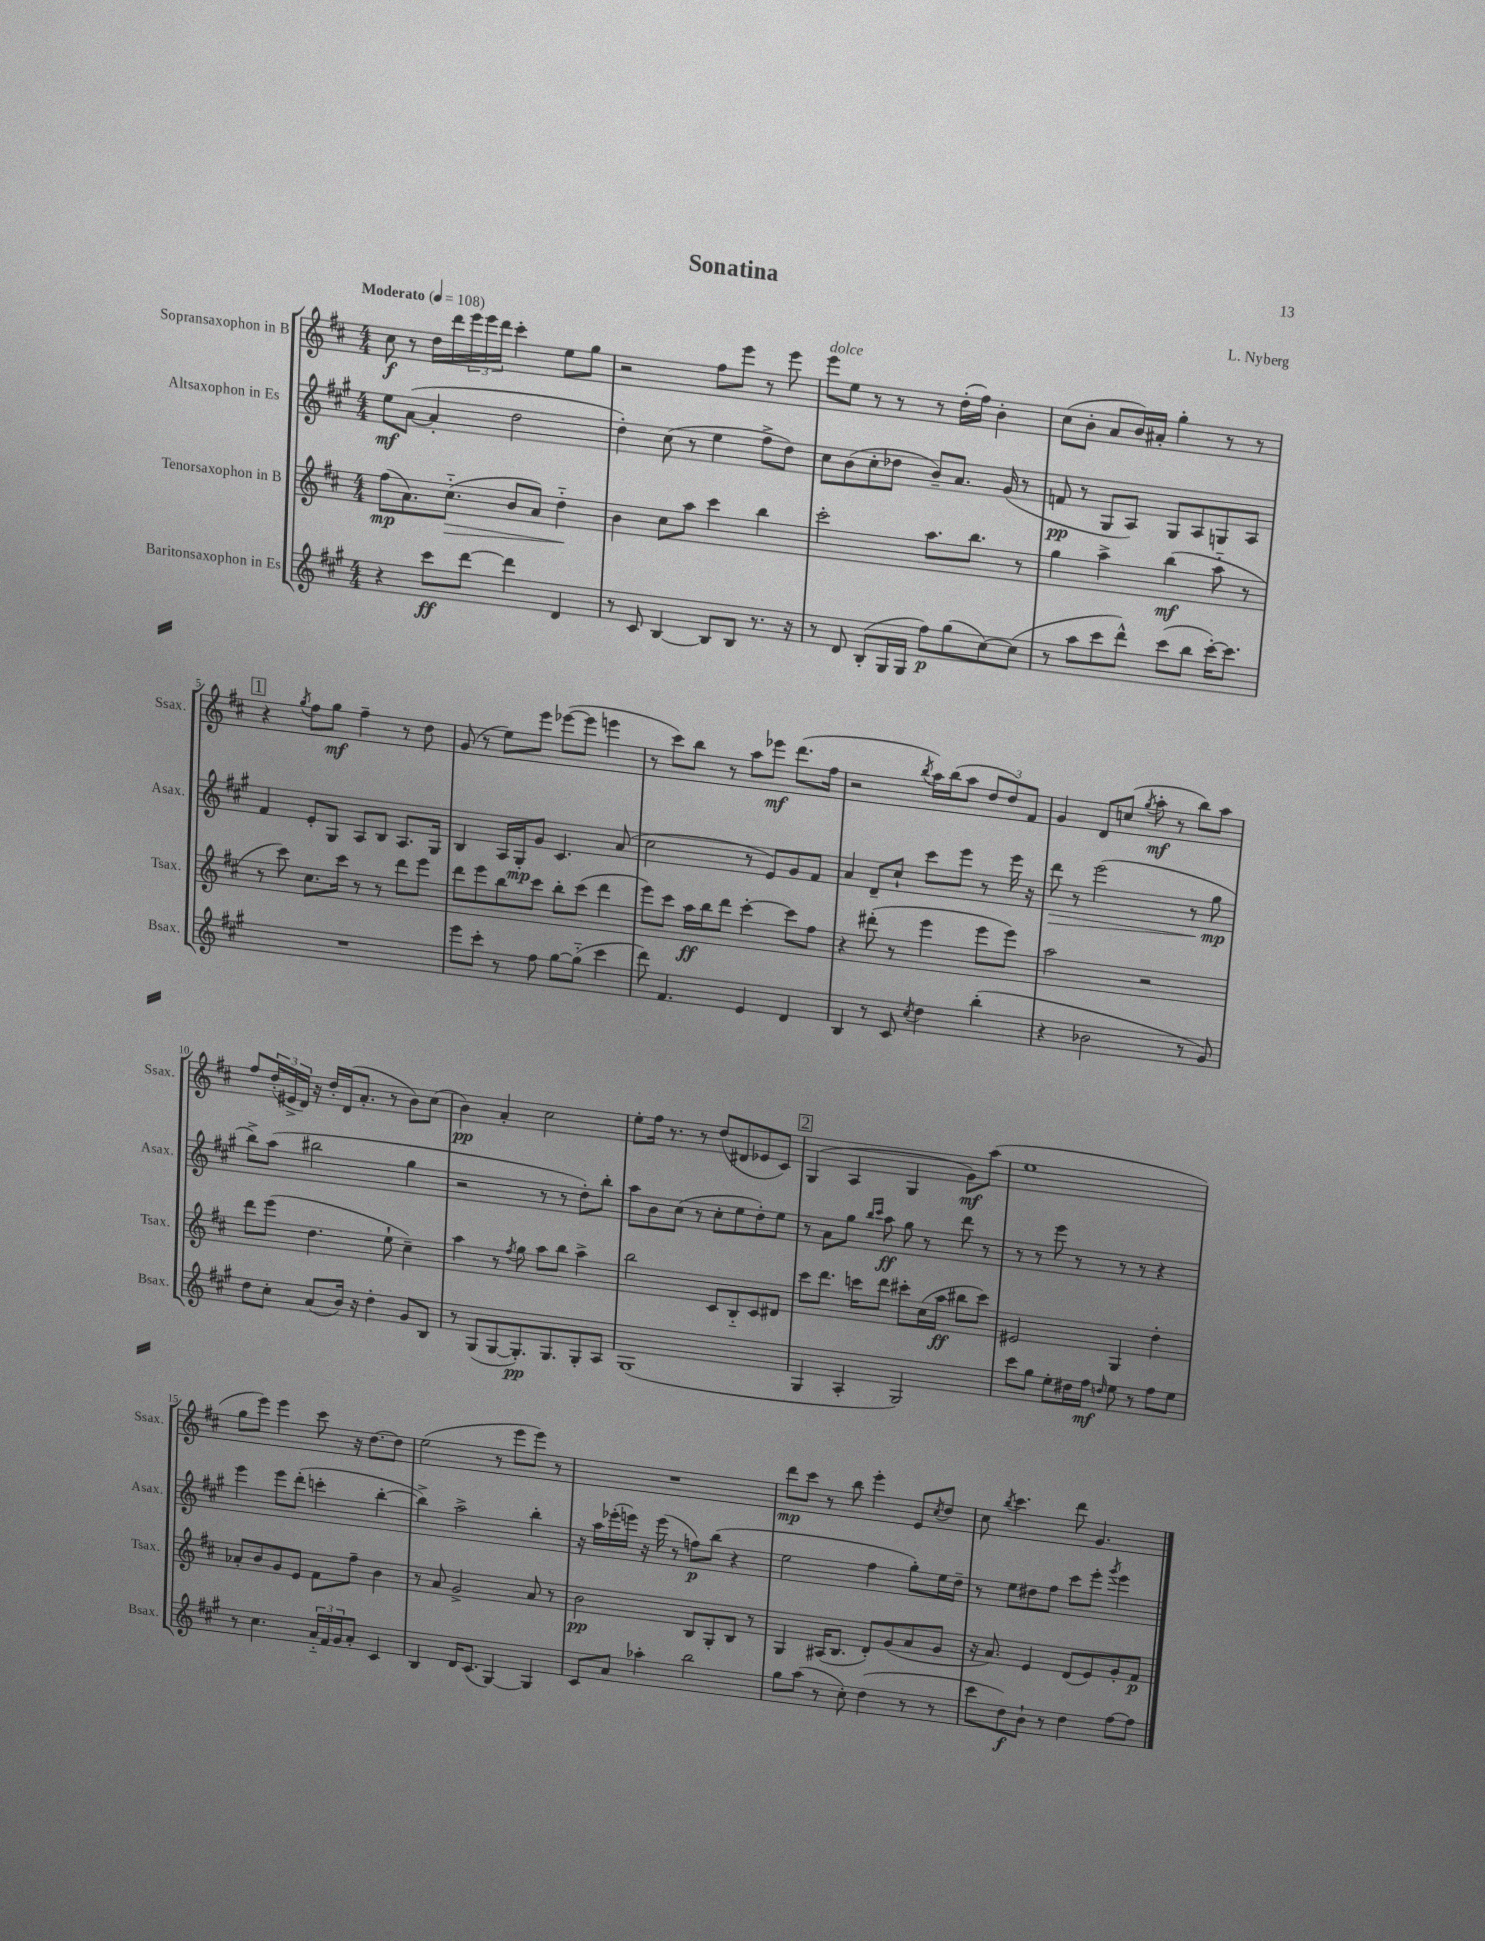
\header { title = "Sonatina" composer = "L. Nyberg" }
<<
\new StaffGroup <<
\new Staff = "s0" \with { instrumentName = "Sopransaxophon in B" shortInstrumentName = "Ssax." } {
    \clef treble \key d \major \numericTimeSignature \time 4/4 \tempo "Moderato" 4 = 108
    cis''8\f r8 d''16 d'''16 \tuplet 3/2 { e'''16 e'''16 d'''16 } cis'''4-. e''8 g''8 |
    r2 fis''8 e'''8 r8 e'''8 |
    e'''8^\markup { \italic "dolce" } e''8 r8 r8 r8 d''16-.( fis''16) b'4-. |
    cis''8( b'8-. a'8 b'16) ais'16-. g''4-. r8 r8 |
    \mark \markup { \box "1" } r4 \acciaccatura { g''8 } fis''8 g''8\mf fis''4-- r8 d''8 |
    g'8( r8 e''8) e'''8 ees'''8~( ees'''8 e'''4 |
    r8 cis'''8) b''8 r8 a''8 ees'''8\mf d'''8.( fis''16 |
    r2 \acciaccatura { b''8 } a''16) b''16( a''8 \tuplet 3/2 { d''8 d''8) fis'8 } |
    g'4 d'8 c''8( \acciaccatura { g''8 } a''8-.\mf r8 b''8) a''8 |
    fis''8 \tuplet 3/2 { d''16-.( eis'16-> d'16) } r16 d''16-. d'16( a'8.-. r8 b'8) cis''8( |
    b'4\pp) a'4-. cis''2 |
    e''8-. fis''16 r8. r8 d''8( dis'8 ees'8 cis'8) |
    \mark \markup { \box "2" } g4( a4 g4 g'8\mf) a''8( |
    e''1 |
    g''8 e'''8) e'''4 cis'''8 r16 d''8.~ d''8 |
    e''2( r8 e'''8 e'''8) r8 |
    R1 |
    d'''8\mp cis'''8 r8 b''8 e'''4-. e'8 \acciaccatura { cis''8 } d''8 |
    cis''8 \acciaccatura { b''8 } cis'''4. d'''8 g'4. \bar "|." |
}
\new Staff = "s1" \with { instrumentName = "Altsaxophon in Es" shortInstrumentName = "Asax." } {
    \clef treble \key a \major \numericTimeSignature \time 4/4
    e''8\mf a'8~( a'4-. d''2 |
    d''4-.) cis''8( r8 e''4 fis''8-> d''8) |
    cis''8 b'8( cis''8-. des''8 b'8--) a'8. gis'16( r8 |
    f'8\pp r8 gis8 a8) gis8 a8 g8 a8 |
    \mark \markup { \box "1" } fis'4 e'8-. gis8 a8 b8 a8. gis16 |
    b4 a16 gis16-.\mp gis'8 cis'4. a'8( |
    cis''2 r8 e'8) gis'8 fis'8 |
    a'4 d'8-- cis''8-! cis'''8 e'''8 r8 e'''16 r16 |
    d'''8\> r8 e'''2( r8 gis''8\mp\! |
    b''8->) a''8( bis''2 gis''4 |
    r2 r8 r8 d''8-.) b''8-. |
    a''8 b'8 cis''8( r8 cis''8-. e''8 d''8-.) e''8 |
    \mark \markup { \box "2" } r8 a'8 gis''8 \grace { b''16 cis'''16 } a''8\ff gis''8 r8 d'''8 r8 |
    r8 r8 e'''8 r8 r8 r8 r4 |
    e'''4 e'''8 d'''8-.( c'''4-. b''4~-. |
    b''4->) a''2-> b''4-. |
    r16 a''16 ees'''16-.( e'''16) r16 e'''16( r8 f''8\p) b''8( r4 |
    e''2 fis''4 gis''8-.) e''16 d''16-- |
    r8 e''8 dis''8 fis''8 cis'''8 e'''8-. \acciaccatura { gis'''8 } e'''4 \bar "|." |
}
\new Staff = "s2" \with { instrumentName = "Tenorsaxophon in B" shortInstrumentName = "Tsax." } {
    \clef treble \key d \major \numericTimeSignature \time 4/4
    fis''8\mp( a'8.) cis''8.-_\>( b'8 a'8) d''4-_\! |
    b'4 cis''8 a''8 cis'''4 b''4 |
    cis'''2-. a''8. b''8. r8 |
    g''4 a''4-> b''4\mf( a''8-_ r8 |
    \mark \markup { \box "1" } r8 cis'''8) cis''8. cis'''16 r8 r8 d'''8 e'''8 |
    d'''8 e'''8 b''8 cis'''8 b''8-. cis'''8( d'''4 |
    e'''8) cis'''8 a''16\ff b''16 d'''8 cis'''4~-. cis'''8 fis''8 |
    r4 dis'''8-.( r8 e'''4 e'''8 e'''8) |
    a''2 r2 |
    d'''8 e'''8( d''4. e''8-! cis''4--) |
    a''4 r8 \acciaccatura { fis''8 } g''8 a''8 b''8 a''4-> |
    b''2 cis'8 b8-_ cis'8 dis'8 |
    \mark \markup { \box "2" } cis'''8 d'''8. c'''16 d'''8 cis'''8-. cis''16( a''16\ff bis''8 cis'''8) |
    eis'2 g4 d''4-. |
    aes'8-. b'8 g'8 e'8 fis'8 fis''8-- b'4 |
    r8 a'8 g'2-> a'8 r8 |
    b'2\pp b8 g8-. b8 r8 |
    g4 ais16( b8. d'8-.) g'8( a'8 g'8 |
    r16 a'8.) e'4 d'8( e'8) g'8-. fis'8\p \bar "|." |
}
\new Staff = "s3" \with { instrumentName = "Baritonsaxophon in Es" shortInstrumentName = "Bsax." } {
    \clef treble \key a \major \numericTimeSignature \time 4/4
    r4 cis'''8\ff d'''8~ d'''4 d'4 |
    r8 cis'8 b4~ b8 b8 r8. r16 |
    r8 d'8 b8-.( gis16 gis16 fis''8\p) gis''8( cis''8~) cis''8( |
    r8 a''8 cis'''8 d'''8-^) cis'''8( b''8 cis'''16~-.) cis'''8. |
    \mark \markup { \box "1" } R1 |
    e'''8 cis'''8-. r8 fis''8 gis''8~ gis''8-_( cis'''4 |
    d'''8) fis'4. e'4 d'4 |
    b4 r8 cis'8 \acciaccatura { cis''8 } d''4 b''4-.( |
    r4 bes'2 r8 gis'8) |
    d''8 cis''8-. a'8( b'16) r16 d''4-. gis'8 b8 |
    r8 gis8( gis8~ gis8.-.\pp) gis8. gis8-. a8 |
    gis1( |
    \mark \markup { \box "2" } gis4 a4-. gis2) |
    cis'''8 gis''8 e''8-. dis''16 fis''16\mf \grace { d''16 } e''8 r8 fis''8 e''8 |
    r8 cis''4. \tuplet 3/2 { a'16-_ fis'16 gis'16 } a'8-. cis'4 |
    b4 d'16 cis'8.( gis4~) gis4 |
    cis'8 a'8 aes''4-. b''2 |
    gis''8 a''8( r8 cis''8-.) d''4( r8 r8 |
    cis'''8 d''8\f) b'8-! r8 d''4 fis''8~ fis''8 \bar "|." |
}
>>
>>
